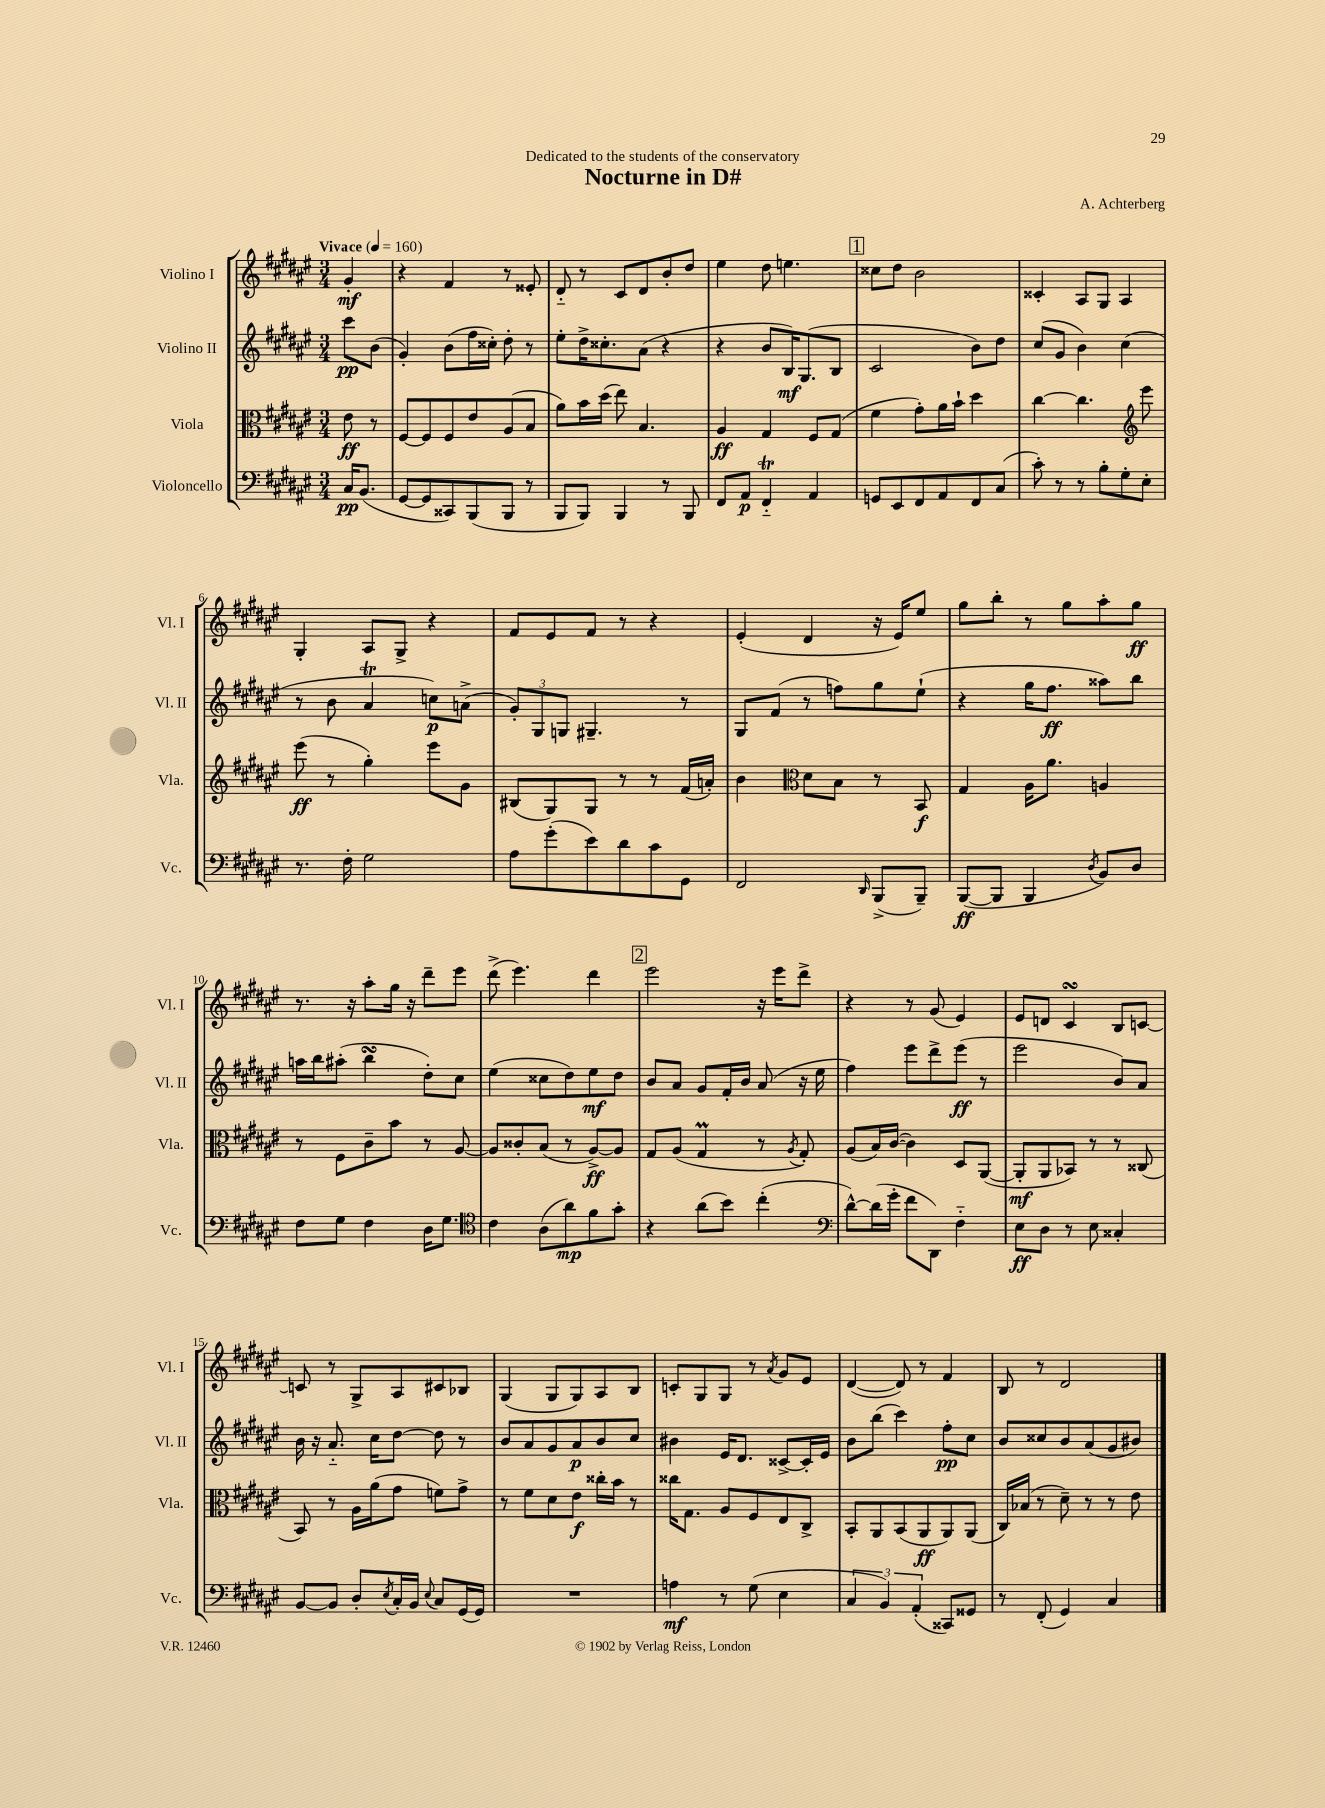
\header { title = "Nocturne in D#" composer = "A. Achterberg" dedication = "Dedicated to the students of the conservatory" }
<<
\new StaffGroup <<
\new Staff = "s0" \with { instrumentName = "Violino I" shortInstrumentName = "Vl. I" } {
    \clef treble \key fis \major \numericTimeSignature \time 3/4 \partial 4 \tempo "Vivace" 4 = 160
    gis'4-.\mf |
    r4 fis'4 r8 eisis'8-. |
    dis'8-_ r8 cis'8 dis'8 b'8-. dis''8 |
    eis''4 dis''8 e''4. |
    \mark \markup { \box "1" } cisis''8 dis''8 b'2 |
    cisis'4-. ais8 gis8 ais4 |
    gis4-. ais8 gis8-> r4 |
    fis'8 eis'8 fis'8 r8 r4 |
    eis'4-.( dis'4 r16 eis'16) eis''8 |
    gis''8 b''8-. r8 gis''8 ais''8-. gis''8\ff |
    r8. r16 ais''8-. gis''16 r16 dis'''8-- eis'''8 |
    dis'''8->( eis'''4.) dis'''4 |
    \mark \markup { \box "2" } eis'''2 r16 eis'''16 dis'''8-> |
    r4 r8 gis'8( eis'4) |
    eis'8 d'8 cis'4\turn b8 c'8~ |
    c'8 r8 gis8-> ais8 cis'8 bes8 |
    gis4( gis8 gis8) ais8 b8 |
    c'8-. gis8 gis8 r8 \acciaccatura { ais'8 } gis'8 eis'8 |
    dis'4~( dis'8) r8 fis'4 |
    b8 r8 dis'2 \bar "|." |
}
\new Staff = "s1" \with { instrumentName = "Violino II" shortInstrumentName = "Vl. II" } {
    \clef treble \key fis \major \numericTimeSignature \time 3/4 \partial 4
    cis'''8\pp b'8( |
    gis'4-.) b'8( fis''16 cisis''16-.) dis''8-. r8 |
    eis''8-. dis''16-> cisis''8.-. ais'8( r4 |
    r4 b'8 b16\mf) gis8.( b8 |
    \mark \markup { \box "1" } cis'2 b'8) dis''8 |
    cis''8( gis'8 b'4) cis''4( |
    r8 b'8 ais'4\trill c''8\p) a'8->( |
    \tuplet 3/2 { gis'8-.) gis8 g8 } gis4.-- r8 |
    gis8 fis'8( r8 f''8) gis''8 eis''8-!( |
    r4 gis''16 fis''8.\ff aisis''8) b''8 |
    a''16 b''16 ais''8-.( b''4\turn dis''8-.) cis''8 |
    eis''4( cisis''8 dis''8) eis''8\mf dis''8 |
    \mark \markup { \box "2" } b'8 ais'8 gis'8 fis'16-. b'16 ais'8( r16 eis''16 |
    fis''4) eis'''8 dis'''8-> eis'''8\ff( r8 |
    eis'''2 b'8) ais'8 |
    b'16 r16 ais'8.-_ cis''16 dis''8~ dis''8 r8 |
    b'8 ais'8 gis'8 ais'8\p b'8 cis''8 |
    bis'4 eis'16 dis'8. cisis'8~-> cisis'16-. eis'16 |
    b'8 b''8( cis'''4) fis''8-.\pp cis''8 |
    b'8 cisis''8 b'8 ais'8( gis'8 bis'8) \bar "|." |
}
\new Staff = "s2" \with { instrumentName = "Viola" shortInstrumentName = "Vla." } {
    \clef alto \key fis \major \numericTimeSignature \time 3/4 \partial 4
    eis'8\ff r8 |
    fis8~ fis8 fis8 eis'8 ais8( b8 |
    ais'8) b'16 dis''16( eis''8) b4. |
    ais4\ff gis4 fis8 gis8( |
    \mark \markup { \box "1" } fis'4 gis'8-.) ais'16 b'16-! dis''4 |
    cis''4~ cis''4. \clef treble eis'''8 |
    eis'''8\ff( r8 gis''4-.) eis'''8 gis'8 |
    bis8( gis8) gis8 r8 r8 fis'16( a'16-.) |
    b'4 \clef alto dis'8 b8 r8 b,8\f |
    gis4 ais16 ais'8. a4 |
    r8 fis8 cis'8-- b'8 r8 ais8~ |
    ais8 cisis'8-. b8( r8 ais8~->\ff) ais8 |
    \mark \markup { \box "2" } gis8 ais8( gis4\prall r8 \acciaccatura { ais8 } gis8-.) |
    ais8( b16) cis'16~( cis'4) dis8 ais,8~( |
    ais,8-.\mf ais,8 bes,8) r8 r8 cisis8( |
    b,8) r8 ais16 ais'16( gis'8 f'8) gis'8-> |
    r8 fis'8 dis'8 eis'8\f cisis''16-. b'16 r8 |
    cisis''16 gis8. ais8 fis8 eis8 cis8-> |
    b,8-. ais,8 b,8( ais,8\ff ais,8) ais,8( |
    cis16) bes16( r8 dis'8--) r8 r8 eis'8 \bar "|." |
}
\new Staff = "s3" \with { instrumentName = "Violoncello" shortInstrumentName = "Vc." } {
    \clef bass \key fis \major \numericTimeSignature \time 3/4 \partial 4
    cis16\pp b,8.( |
    gis,8~ gis,8 cisis,8) b,,8( b,,8 r8 |
    b,,8 b,,8) b,,4 r8 b,,8 |
    fis,8 ais,8\p fis,4-_\trill ais,4 |
    \mark \markup { \box "1" } g,8 eis,8 fis,8 ais,8 fis,8 cis8( |
    cis'8-.) r8 r8 b8-. gis8-. eis8-. |
    r8. fis16-. gis2 |
    ais8 gis'8-.( eis'8) dis'8 cis'8 gis,8 |
    fis,2 \grace { dis,16 } b,,8->( b,,8--) |
    b,,8~\ff( b,,8 b,,4 \acciaccatura { dis8 } b,8) dis8 |
    fis8 gis8 fis4 dis16 gis8. |
    \clef tenor cis'4 ais8( ais'8\mp) fis'8 gis'8-. |
    \mark \markup { \box "2" } r4 ais'8( b'8) cis''4-.( |
    \clef bass dis'8~-^) dis'16( gis'16-. fis'8 dis,8) fis4-_ |
    eis8\ff dis8 r8 eis8 cisis4-. |
    b,8~ b,8 dis8-. \acciaccatura { eis8 } cis16-. b,16 \appoggiatura { eis8 } cis8 gis,16( gis,16) |
    R2. |
    a4\mf r8 gis8( eis4 |
    \tuplet 3/2 { cis4 b,4) ais,4-.( } cisis,8) gisis,8 |
    r8 fis,8-.( gis,4) cis4 \bar "|." |
}
>>
>>
